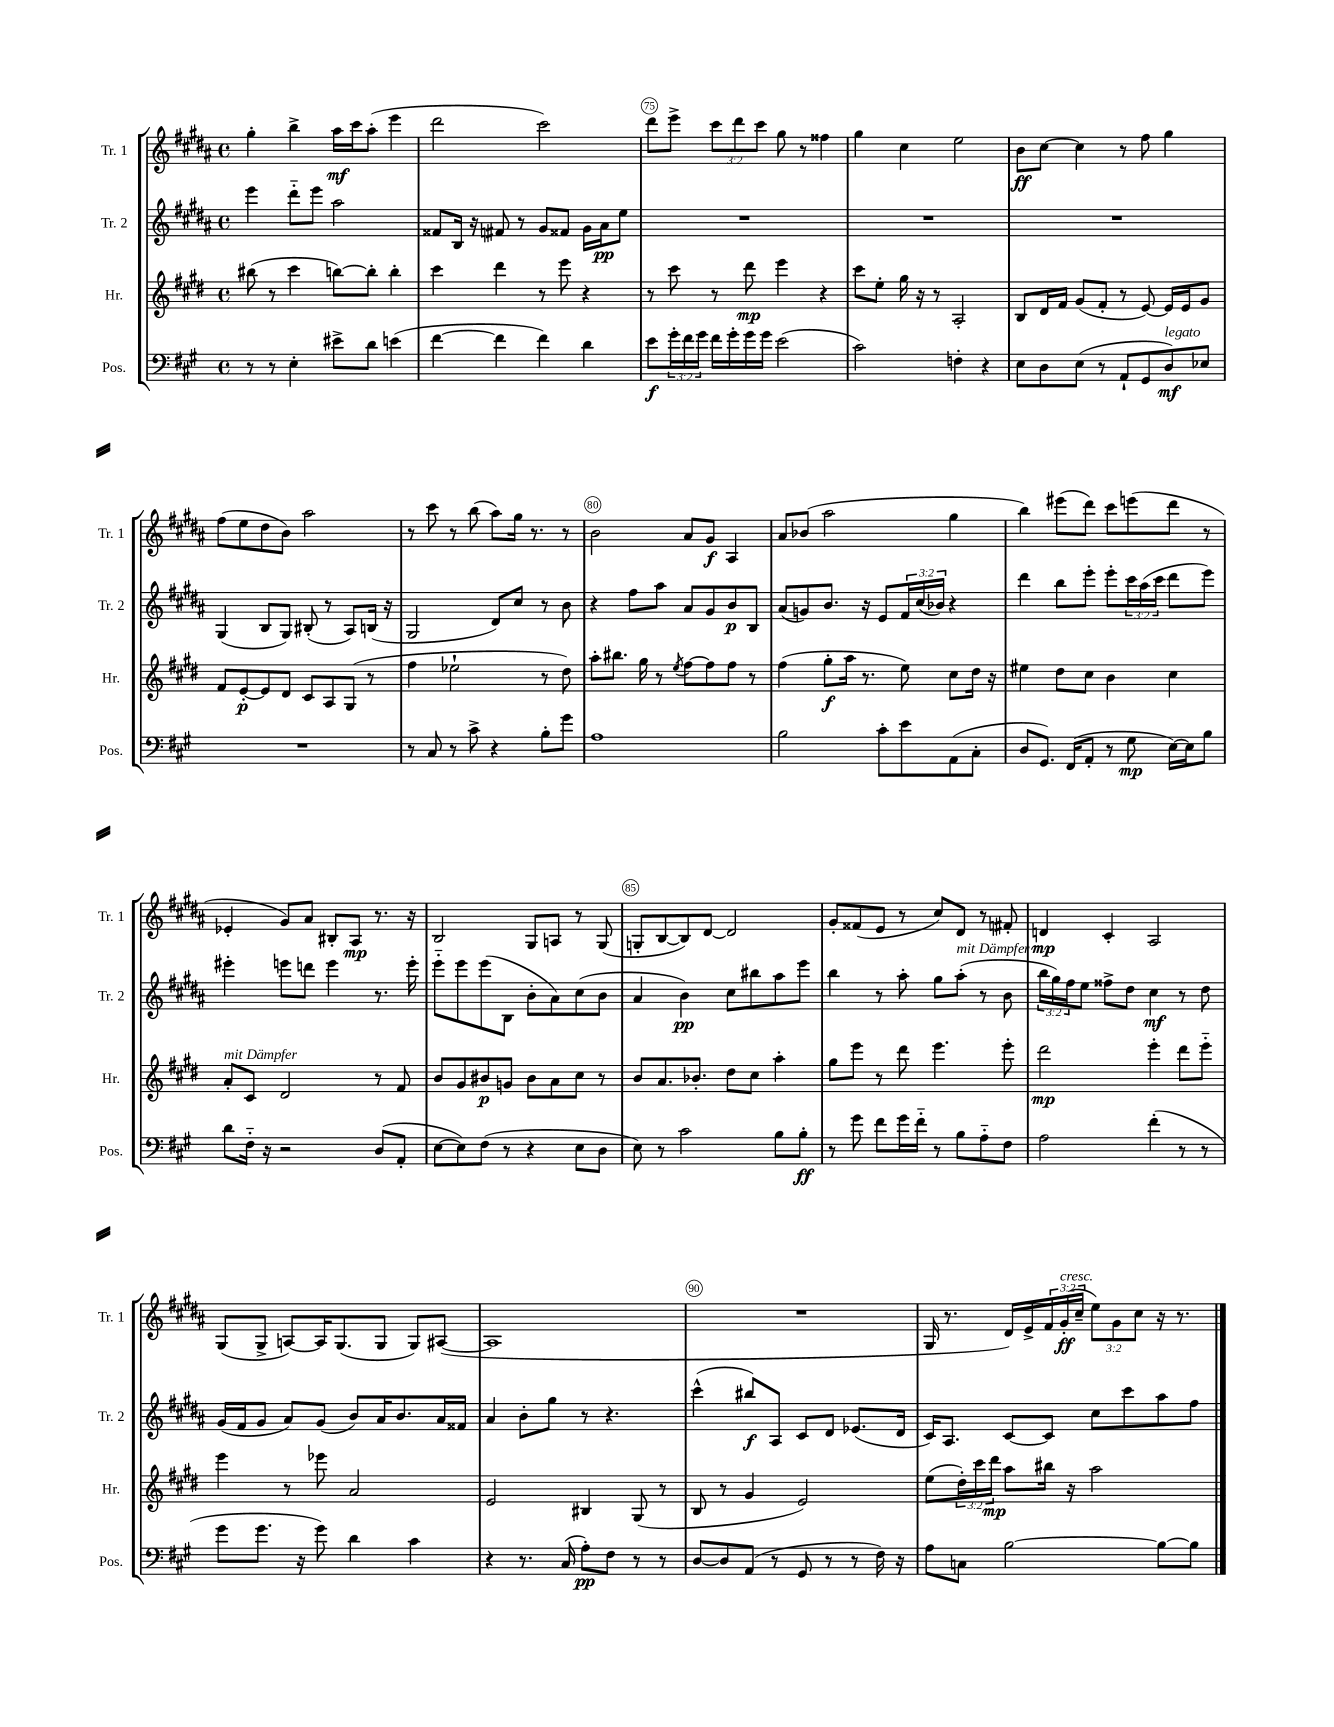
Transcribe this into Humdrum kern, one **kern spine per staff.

**kern	**kern	**kern	**kern
*staff4	*staff3	*staff2	*staff1
*clefF4	*clefG2	*clefG2	*clefG2
*k[f#c#g#]	*k[f#c#g#d#]	*k[f#c#g#d#a#]	*k[f#c#g#d#a#]
*M4/4	*M4/4	*M4/4	*M4/4
*met(c)	*met(c)	*met(c)	*met(c)
8r	(8bb#	4eee	4gg#'
8r	8r	.	.
4E'	4ccc#	8ddd#'~	4bb^
.	.	8eee	.
8e#^	[8bb)	2aa#	16aa#
.	.	.	16ccc#
8d	8bb']	.	(8aa#'
(4e	4bb'	.	4eee
=	=	=	=
[4f#	4ccc#	8f##	2ddd#
.	.	16B	.
.	.	16r	.
4f#]	4ddd#	8f#	.
.	.	8r	.
4f#)	8r	8g#	2ccc#)
.	8eee	8f##	.
4d	4r	16g#	.
.	.	16a#	.
.	.	8ee	.
=	=	=	=
8e	8r	1r	8ddd#
24g#'	8ccc#	.	8eee^
24f#	.	.	.
24g#	.	.	.
16f#	8r	.	12ccc#
16g#'	.	.	.
.	.	.	12ddd#
16g#	8ddd#	.	.
.	.	.	12ccc#
16g#	.	.	.
(2e	4eee	.	8gg#
.	.	.	8r
.	4r	.	4ff##
=	=	=	=
2c#)	8ccc#	1r	4gg#
.	8ee'	.	.
.	16gg#	.	4cc#
.	16r	.	.
.	8r	.	.
4F'	2A'	.	2ee
4r	.	.	.
=	=	=	=
8E	8B	1r	8b
8D	16d#	.	[8cc#
.	16f#	.	.
(8E	(8g#	.	4cc#]
8r	8f#'	.	.
8AA`	8r	.	8r
8GG#	[8e)	.	8ff#
8D)	16e]	.	4gg#
.	16e	.	.
8E-	8g#	.	.
=	=	=	=
1r	8f#	(4G#	(8ff#
.	[8e'	.	8ee
.	8e]	8B	8dd#
.	8d#	8G#)	8b)
.	8c#	(8B#'	2aa#
.	8A	8r	.
.	(8G#	8A#)	.
.	8r	(16B	.
.	.	16r	.
=	=	=	=
8r	4ff#	2G#	8r
8C#	.	.	8ccc#
8r	2ee-`	.	8r
8c#^	.	.	(8bb
4r	.	8d#)	8aa#)
.	.	8cc#	16gg#
.	.	.	8.r
8B'	8r	8r	.
8g#	8dd#)	8b	8r
=	=	=	=
1A	8aa'	4r	2b
.	8.bb#	.	.
.	.	8ff#	.
.	16gg#	.	.
.	8r	8aa#	.
.	8qee	.	.
.	[8ff#	8a#	8a#
.	8ff#]	8g#	8g#
.	8ff#	8b	4A#
.	8r	8B	.
=	=	=	=
2B	(4ff#	(8a#	8a#
.	.	8g)	(8b-
.	8gg#'	8.b	2aa#
.	16aa	.	.
.	8.r	16r	.
8c#'	.	8e	.
8e	8ee)	24f#	.
.	.	(24cc#	.
.	.	24b-)	.
(8AA	8cc#	4r	4gg#
8C#'	16dd#	.	.
.	16r	.	.
=	=	=	=
8D	4ee#	4ddd#	4bb)
8.GG#)	.	.	.
.	8dd#	8bb	(8eee#
(16FF#	.	.	.
8AA'	8cc#	8eee'	8ddd#)
8r	4b	8eee'	8ccc#
8G#	.	24ccc#	(8eee
.	.	(24aa#	.
.	.	24ccc#	.
[16E)	4cc#	8ddd#	8ddd#
16E]	.	.	.
8B	.	8eee)	8r
=	=	=	=
8d	8a'	4eee#'	4e-'
16F#'~	8c#	.	.
16r	.	.	.
2r	2d#	8eee	8g#)
.	.	8ddd	8a#
.	.	4eee	8B#'
.	.	.	8A#
(8D	8r	8.r	8.r
8AA'	8f#	.	.
.	.	16eee'	16r
=	=	=	=
[8E	8b	8eee'~	2B
8E])	8g#	8eee	.
(8F#	8b#	(8eee	.
8r	8g	8B	.
4r	8b#	8b'	8G#
.	8a	8a#)	8A
8E	8cc#	(8cc#	8r
8D	8r	8b	(8G#
=	=	=	=
8E)	8b	4a#	8G'
8r	8.a	.	[8B
2c#	.	4b)	8B])
.	8.b-'	.	.
.	.	.	[8d#
.	8dd#	8cc#	2d#]
.	8cc#	8bb#	.
8B	4aa'	8aa#	.
8B'	.	8eee	.
=	=	=	=
8r	8gg#	4bb	8g#'
8g#	8eee	.	(8f##
8f#	8r	8r	8e
16g#	8ddd#	8aa#'	8r
16f#'~	.	.	.
8r	4.eee	8gg#	8cc#)
8B	.	(8aa#'	8d#
8A'~	.	8r	8r
8F#	8eee'	8b	8f#'
=	=	=	=
2A	2ddd#	24bb	4d
.	.	24gg#)	.
.	.	24ff#	.
.	.	8ee	.
.	.	8ff##^	4c#'
.	.	8dd#	.
(4f#'	4eee'	4cc#	2A#
8r	8ddd#	8r	.
8r	8eee'~	8dd#	.
=	=	=	=
8g#	4eee	(16g#	(8G#
.	.	16f#	.
8.g#	.	8g#	8G#^
.	8r	8a#)	[8A)
16r	.	.	.
8g#)	8eee-	(8g#	16A]
.	.	.	(8.G#
4d	2a	8b)	.
.	.	16a#	8G#
.	.	8.b	.
4c#	.	.	8G#)
.	.	16a#	([8A#
.	.	16f##	.
=	=	=	=
4r	2e	4a#	1A#]
8.r	.	8b'	.
.	.	8gg#	.
(16C#	.	.	.
8A')	4B#	8r	.
8F#	.	4.r	.
8r	(8G#	.	.
8r	8r	.	.
=	=	=	=
[8D	8B	(4ccc#^^	1r
8D]	8r	.	.
(8AA	4g#	8bb#)	.
8r	.	8A#	.
8GG#	2e)	8c#	.
8r	.	8d#	.
8r	.	(8.e-	.
16F#)	.	.	.
16r	.	16d#	.
=	=	=	=
8A	(8ee	16c#)	16G#
.	.	8.A#	8.r
8C	24dd#')	.	.
.	24ccc#	.	.
.	24ddd#	.	.
[2B	8aa	[8c#	16d#)
.	.	.	16e^
.	16bb#	8c#]	24f#
.	.	.	(24g#'
.	16r	.	.
.	.	.	24cc#~
.	2aa	8cc#	12ee)
.	.	.	12g#
.	.	8ccc#	.
.	.	.	12cc#
8B_	.	8aa#	16r
.	.	.	8.r
8B]	.	8ff#	.
==	==	==	==
*-	*-	*-	*-
